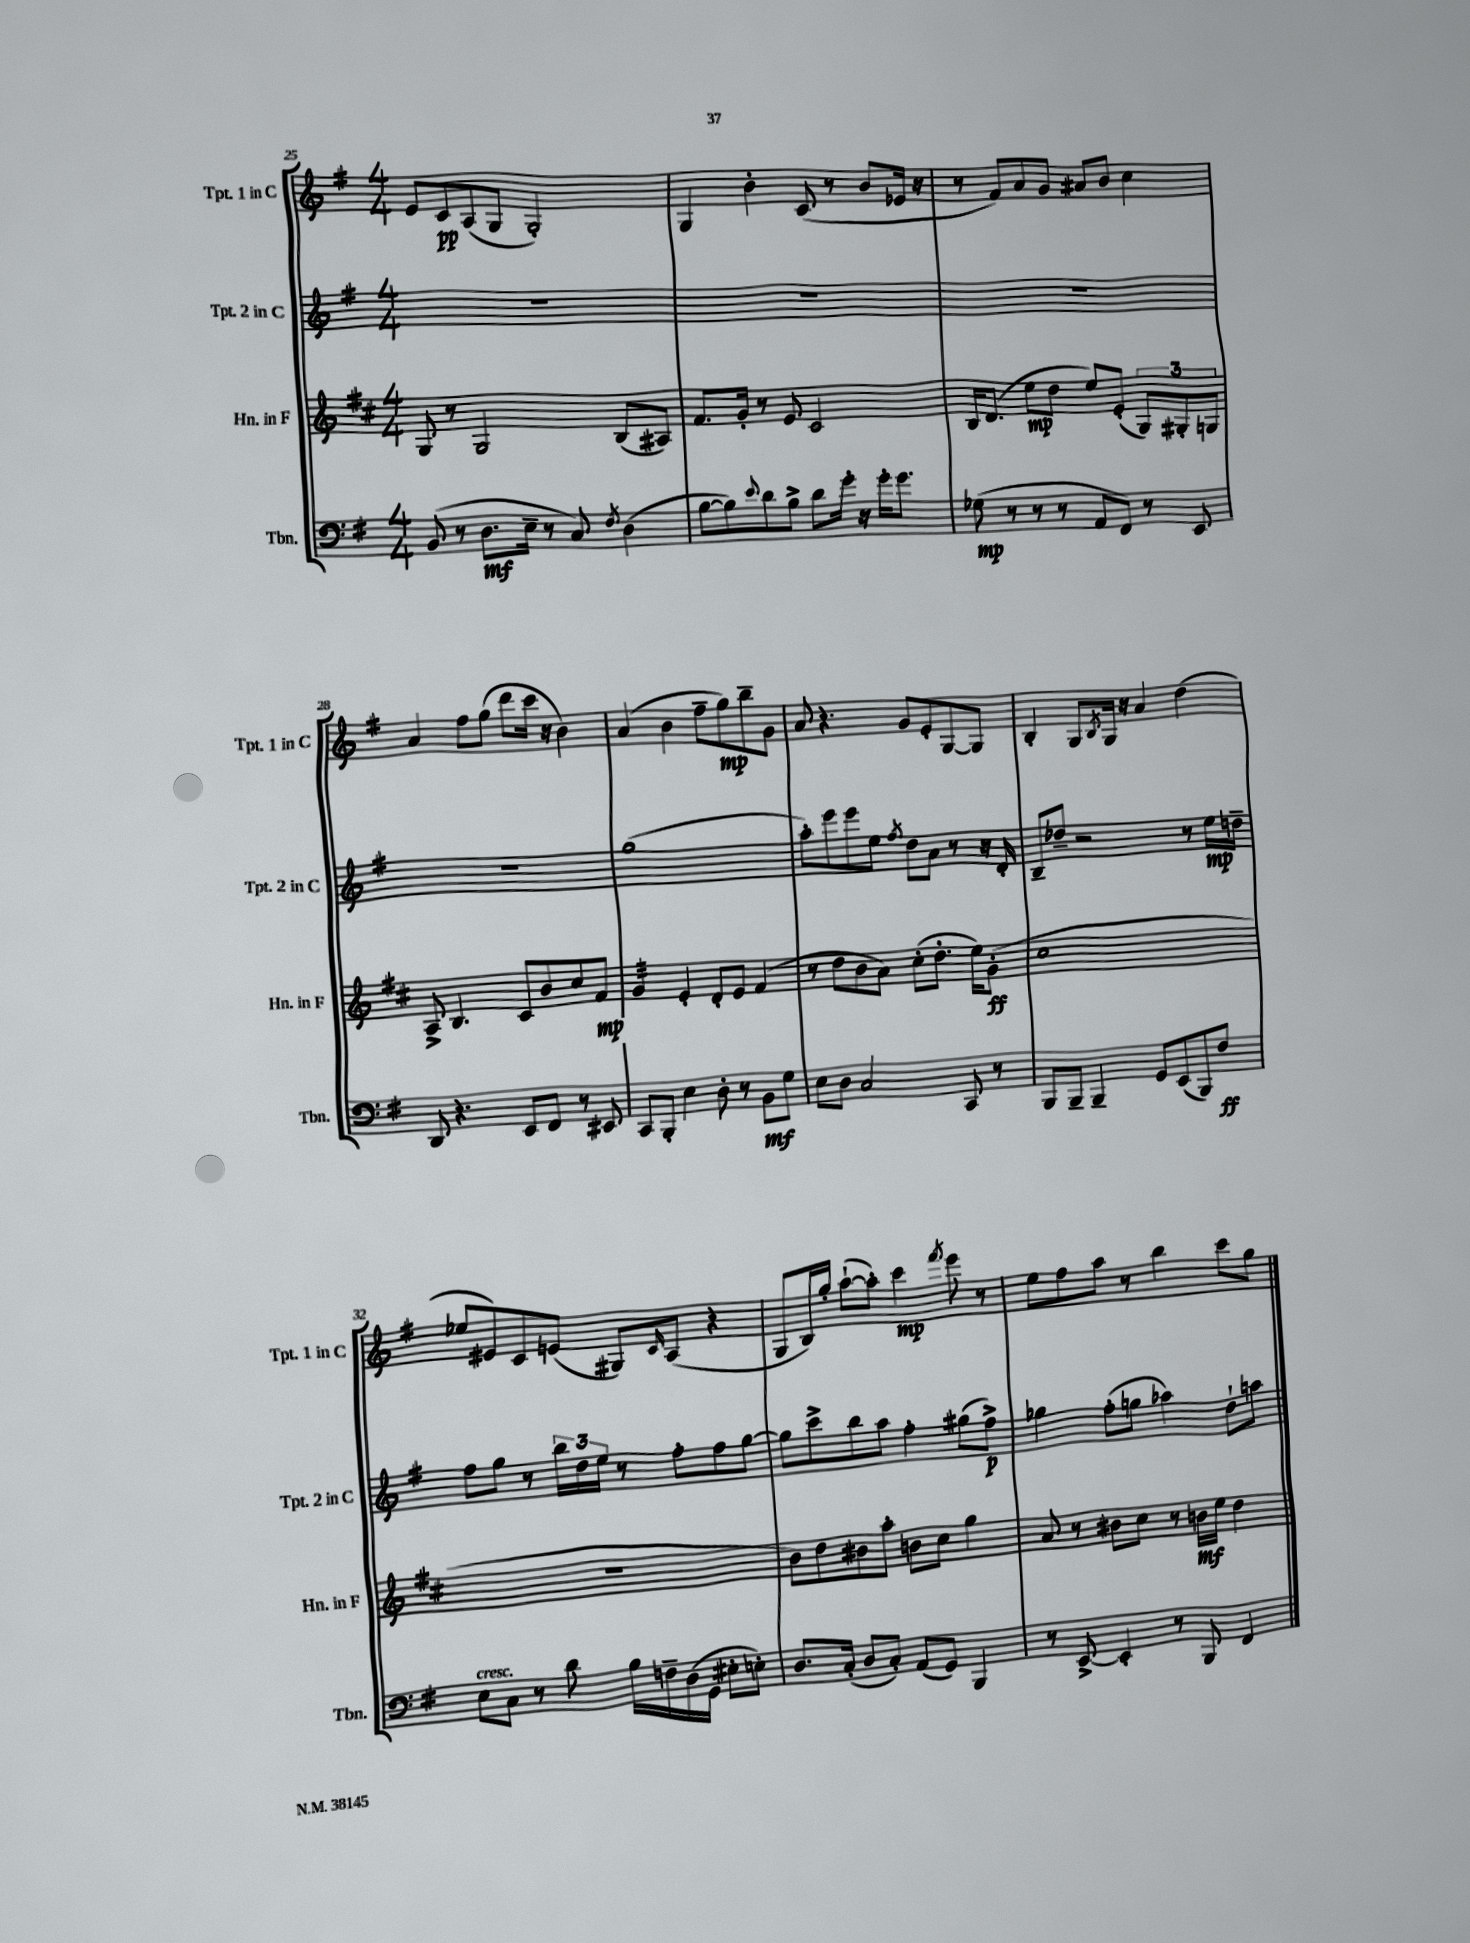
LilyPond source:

<<
\new StaffGroup <<
\new Staff = "s0" \with { instrumentName = "Tpt. 1 in C" shortInstrumentName = "Tpt. 1 in C" } {
    \clef treble \key g \major \numericTimeSignature \time 4/4
    e'8 c'8\pp a8( g8 g2-.) |
    g4 b'4-. c'8( r8 b'8 ees'16 r16 |
    r8 fis'8) a'8 g'8 ais'8 b'8 c''4 |
    a'4 fis''8 g''8( d'''8 c'''16 r16 b'4) |
    a'4( b'4 fis''8-- g''8\mp) b''8-- g'8 |
    a'8 r4. g'8 e'8-. g8~ g8 |
    b4-. g8 \acciaccatura { b8 } g16 r16 a'4 d''4( |
    ees''8 eis'8) c'8 e'8( gis8) \grace { c'16 } a8( r4 |
    g8 b16) g''16-. a''8~-!( a''8-.) c'''4\mp \acciaccatura { fis'''8 } e'''8 r8 |
    e''8 fis''8 a''8 r8 b''4 c'''8 g''8 \bar "|." |
}
\new Staff = "s1" \with { instrumentName = "Tpt. 2 in C" shortInstrumentName = "Tpt. 2 in C" } {
    \clef treble \key g \major \numericTimeSignature \time 4/4
    R1 |
    R1 |
    R1 |
    R1 |
    g''1( |
    a''8-.) e'''8 e'''8 e''8 \acciaccatura { fis''8 } d''8 a'8 r8 r16 d'16-. |
    b8-- des''8-- r2 r8 e''16\mp d''16-- |
    fis''8 g''8 r8 \tuplet 3/2 { b''16 d''16 e''16 } r8 fis''8-. fis''8 g''8~ |
    g''8 c'''8-> b''8 a''8 fis''4-. gis''8( fis''8->\p) |
    ges''4 fis''8-.( g''8 aes''4) d''8-! a''8 \bar "|." |
}
\new Staff = "s2" \with { instrumentName = "Hn. in F" shortInstrumentName = "Hn. in F" } {
    \clef treble \key d \major \numericTimeSignature \time 4/4
    g8 r8 g2 b8( ais8) |
    fis'8. g'16-. r8 e'8 cis'2 |
    b16 d'8.( e''8\mp d''8 e''8) e'8-.( \tuplet 3/2 { g8) gis8-. g8 } |
    a8-> b4. cis'8 b'8 cis''8 fis'8\mp |
    g'4:32 e'4-. d'8-. e'8 fis'4( |
    r8 d''8 b'8 a'8) cis''8-.( d''8.-. e''16) g'8-.\ff( |
    cis''1 |
    R1 |
    b'8) d''8 bis'8 a''8-. b'8 cis''8 g''4 |
    a'8 r8 bis'8 cis''8 r8 b'16\mf e''16 d''4 \bar "|." |
}
\new Staff = "s3" \with { instrumentName = "Tbn." shortInstrumentName = "Tbn." } {
    \clef bass \key g \major \numericTimeSignature \time 4/4
    b,8( r8 d8.\mf e16-- r8 c8) \acciaccatura { fis8 } d4( |
    b8~ b8) \appoggiatura { e'8 } d'8 b8-> d'8 g'16-. r16 g'16-. g'8. |
    ges8\mp( r8 r8 r8 a,8 fis,8) r8 e,8 |
    d,8 r4. e,8 fis,8 r8 eis,8 |
    c,8 b,,8-. e4 d8-. r8 b,8\mf g8 |
    e8 d8 c2 c,8 r8 |
    b,,8 b,,8-- b,,4-- g,8 e,8( b,,8) fis8\ff |
    e8^\markup { \italic "cresc." } c8 r8 d'8 b16 f16-- d16( g,16 eis8-. e8-.) |
    d8. c16-.( d8 c8-.) a,8( g,8) b,,4 |
    r8 e,8~-> e,4-. r8 b,,8 fis,4 \bar "|." |
}
>>
>>
\layout { \context { \Score currentBarNumber = #25 } }
